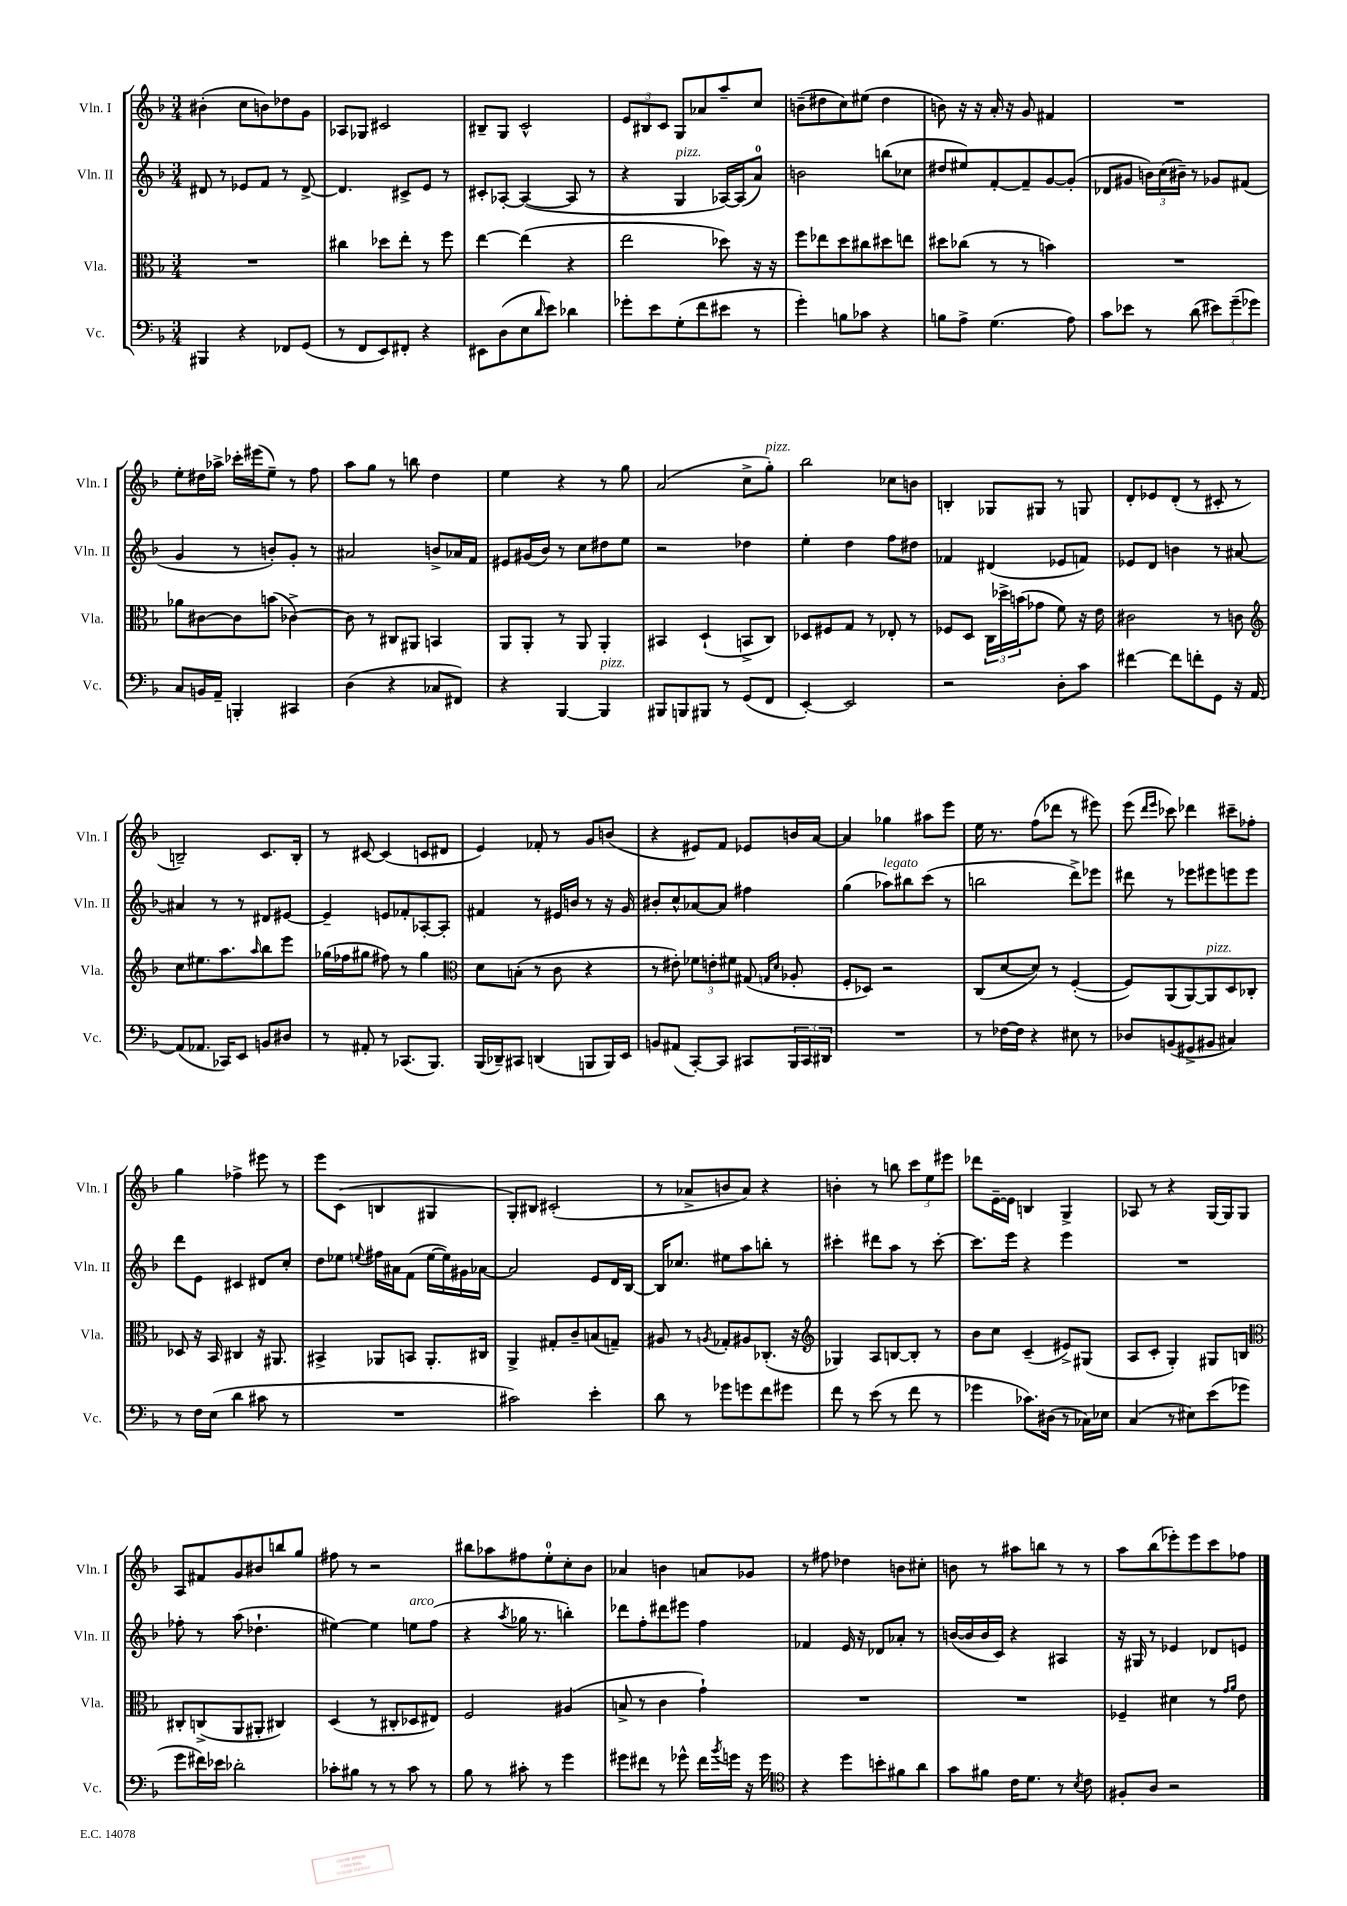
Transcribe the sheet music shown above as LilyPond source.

<<
\new StaffGroup <<
\new Staff = "s0" \with { instrumentName = "Vln. I" shortInstrumentName = "Vln. I" } {
    \clef treble \key f \major \numericTimeSignature \time 3/4
    bis'4-.( c''8 b'8) des''8 g'8 |
    aes8 ges8 cis'2 |
    bis8-- g8 c'2-^ |
    \tuplet 3/2 { e'8 bis8 c'8 } g8 aes'8 a''8-- c''8 |
    b'8--( dis''8 c''8) eis''8( dis''4 |
    b'8) r16 r16 a'16-. r16 g'8 fis'4 |
    R2. |
    e''8-. dis''16 aes''16-> ces'''16-. eis'''16( e''8--) r8 f''8 |
    a''8 g''8 r8 b''8 d''4 |
    e''4 r4 r8 g''8 |
    a'2( c''8-> g''8-.^\markup { \italic "pizz." }) |
    bes''2 ces''8 b'8 |
    b4-. ges8 gis8 r8 g8 |
    d'8-. ees'8 d'8-.( r8 cis'8-. r8 |
    b2--) c'8. b16-. |
    r8 cis'8~ cis'4( c'8 dis'8 |
    e'4) fes'8-. r8 g'8 b'8( |
    r4 eis'8) f'8 ees'8 b'16 a'16~ |
    a'4 ges''4 ais''8 e'''8 |
    e''16 r8. f''8( des'''8 r8 eis'''8) |
    e'''8( \grace { d'''16 e'''16 } ces'''8) des'''4 cis'''8-- fes''8-. |
    g''4 fes''4-> eis'''8 r8 |
    e'''8 c'8( b4 gis4 |
    g8-.) bis8 cis'2-.( |
    r8 aes'8-> b'8 aes'8) r4 |
    b'4-. r8 b''8 \tuplet 3/2 { c'''8 e''8 eis'''8 } |
    des'''8 e'16~-- e'16 b4 g4-> |
    aes8 r8 r4 g16~ g16 g8 |
    a8 fis'8 g'8 bis'8 b''8 g''8 |
    fis''8 r8 r2 |
    bis''8 aes''8 fis''8 e''8-0-. c''8-. bes'8 |
    aes'4 b'4 a'8 ges'8 |
    r8 fis''8 des''4 b'8 cis''8-. |
    b'8 r8 ais''8 b''8 r8 r8 |
    a''8 bes''8( ees'''8-.) ees'''8 c'''8 fes''8 \bar "|." |
}
\new Staff = "s1" \with { instrumentName = "Vln. II" shortInstrumentName = "Vln. II" } {
    \clef treble \key f \major \numericTimeSignature \time 3/4
    dis'8 r8 ees'8 f'8 r8 dis'8~-> |
    dis'4. cis'8-> e'8 r8 |
    cis'8-. aes8~-. aes4~( aes8 r8 |
    r4 g4^\markup { \italic "pizz." } aes16~) aes16( a'8-0) |
    b'2 b''8( ces''8 |
    dis''8 eis''8) f'8~-. f'8-- g'8~ g'8-.( |
    des'8 gis'8 \tuplet 3/2 { b'16) c''16( bis'16--) } r8 ges'8 fis'8( |
    g'4 r8 b'8-.) g'8-. r8 |
    ais'2 b'8-> aes'16 f'16 |
    eis'8 gis'16( bes'16) r8 c''8 dis''8 e''8 |
    r2 des''4 |
    e''4-. d''4 f''8 dis''8 |
    fes'4 dis'4( ees'8 f'8) |
    ees'8 d'8 b'4 r8 ais'8~ |
    ais'4 r8 r8 dis'8 eis'8~ |
    eis'4-- e'8 fes'8-. aes8~-. aes8-. |
    fis'4 r8 eis'16 b'16 r8 r16 g'16 |
    bis'8-. c''8-^ aes'8~ aes'8 fis''4 |
    g''4( aes''8^\markup { \italic "legato" }) bis''8 c'''8( r8 |
    b''2 d'''8->) ees'''8 |
    dis'''8 r8 ees'''8 eis'''8 e'''8 e'''8 |
    d'''8 e'8 cis'4 dis'8 c''8-. |
    d''8 ees''8 \appoggiatura { e''8 } fis''16 ais'16 f'8( e''16~ e''16) gis'16 aes'16~ |
    aes'2 e'8 d'16 bes16~ |
    bes16 ces''8. eis''8 a''8 b''8-. r8 |
    cis'''4-. dis'''8 a''8 r8 cis'''8~-. |
    cis'''8. e'''16 r4 e'''4 |
    R2. |
    fes''8-. r8 a''8( des''4.-! |
    eis''4~) eis''4 e''8^\markup { \italic "arco" } f''8( |
    r4 \acciaccatura { a''8 } ges''16 r8. b''4-.) |
    des'''8 f''8-. dis'''8 eis'''8 f''4 |
    fes'4 e'16 r16 des'8 aes'8-. r8 |
    b'16~( b'16 b'16 c'16) r4 ais4 |
    r16 gis16 r8 ees'4 des'8 e'8 \bar "|." |
}
\new Staff = "s2" \with { instrumentName = "Vla." shortInstrumentName = "Vla." } {
    \clef alto \key f \major \numericTimeSignature \time 3/4
    R2. |
    cis''4 des''8 e''8-. r8 f''8 |
    e''4~ e''4( r4 |
    e''2 des''8) r16 r16 |
    f''8 ees''8 d''8 cis''8 dis''8 e''8 |
    dis''8 ces''8( r8 r8 b'4) |
    R2. |
    aes'8 cis'8~ cis'8 b'8( ces'4~->) |
    ces'8 r8 cis8 ais,8 b,4 |
    a,8 a,8-. r8 a,8 a,4-. |
    bis,4 d4-!( b,8-> c8) |
    des8 fis8 g8 r8 ees8-. r8 |
    fes8 d8 \tuplet 3/2 { c16 des''16-> b'16( } ges'8 f'8) r16 e'16 |
    cis'2 r8 c'8 |
    \clef treble c''8 eis''8. a''8. \grace { a''16 } bes''8 e'''8 |
    ges''16( fes''16 gis''8 fis''8) r8 gis''4 |
    \clef alto d'8 b8-.( r8 c'8 r4 |
    r8 eis'8-.) \tuplet 3/2 { fes'8 e'8-. fis'8 } gis8( \grace { g16 d'16 } aes8-. |
    f8-. des8) r2 |
    c8( d'8~ d'8) r8 f4~-.( |
    f8) a,8( a,8~) a,8^\markup { \italic "pizz." } d8 ces8-. |
    des8 r16 bes,16 cis4 r16 ais,8. |
    bis,4-> aes,8 b,8 aes,8.-. cis16 |
    a,4-> gis8-. c'8-- b8( g8--) |
    ais8 r8 \acciaccatura { a8 } ges8-. ais8 ces8.-.( r16 |
    \clef treble ges4) a8 b8~ b8-. r8 |
    bes'8 c''8 c'4--( eis'8->) gis8( |
    a8 c'8-. g4-.) gis8 b8 |
    \clef alto cis8-. c8->( a,8 ais,8-. cis4) |
    d4( r8 cis8-. des8 eis8) |
    f2 ais4( |
    b8-> r8 c'4 g'4-!) |
    R2. |
    R2. |
    fes4-- dis'4 r8 \grace { g'16 a'16 } e'8 \bar "|." |
}
\new Staff = "s3" \with { instrumentName = "Vc." shortInstrumentName = "Vc." } {
    \clef bass \key f \major \numericTimeSignature \time 3/4
    bis,,4 r4 fes,8 g,8( |
    r8 f,8 e,8) fis,8-. r4 |
    eis,8 d8( e8 \grace { d'16 } e'8) des'4 |
    ges'8-. e'8 g8-.( f'8 eis'8 r8 |
    g'4-.) b8 ces'8 r4 |
    b8 a8-> g4.( a8) |
    c'8 ees'8 r8 d'8( \tuplet 3/2 { eis'8) g'8--( ges'8) } |
    c8 b,16 a,16-- b,,4-. cis,4 |
    d4( r4 ces8 fis,8) |
    r4 bes,,4~ bes,,4^\markup { \italic "pizz." } |
    bis,,8 b,,8 bis,,8 r8 g,8( f,8 |
    e,4~-.) e,2 |
    r2 d8-. c'8 |
    fis'4~ fis'8 f'8-. g,8 r16 a,16~ |
    a,8( aes,8. ces,16) e,8 b,8 dis8 |
    r8 ais,8-. r8 ces,8.( bes,,8.) |
    bes,,16( des,16--) cis,8 d,4( b,,8 b,,16) e,16 |
    b,8 ais,8( c,8~-.) c,8 cis,8 \tuplet 3/2 { bes,,16 cis,16 dis,16 } |
    R2. |
    r8 fes16~ fes16 r4 eis8 r8 |
    des8 b,8( gis,8-> bis,8 cis4) |
    r8 f16 e16( d'4 cis'8 r8 |
    R2. |
    cis'2) e'4-. |
    d'8 r8 ges'8 g'8 f'8 gis'8 |
    f'8 r8 e'8( r8 f'8 r8 |
    ges'4 ces'8.) dis16( r8 ces16) ees16 |
    c4( r8 eis8) e'8( ges'8 |
    g'8 fis'16) ees'16 des'2-. |
    ces'8-. bis8 r8 r8 ces'8 r8 |
    bes8 r8 cis'8-. r8 g'4 |
    gis'8 fis'8 r8 ges'8-^ fis'16 \acciaccatura { bes'8 } g'16 r16 g'16 |
    \clef tenor r4 d''8 b'8-. fis'8 a'8 |
    g'8 fis'8 c'16 d'8. r8 \acciaccatura { bes8 } c'8 |
    fis8-. a8 r2 \bar "|." |
}
>>
>>
\layout { \context { \Score \remove "Bar_number_engraver" } }
